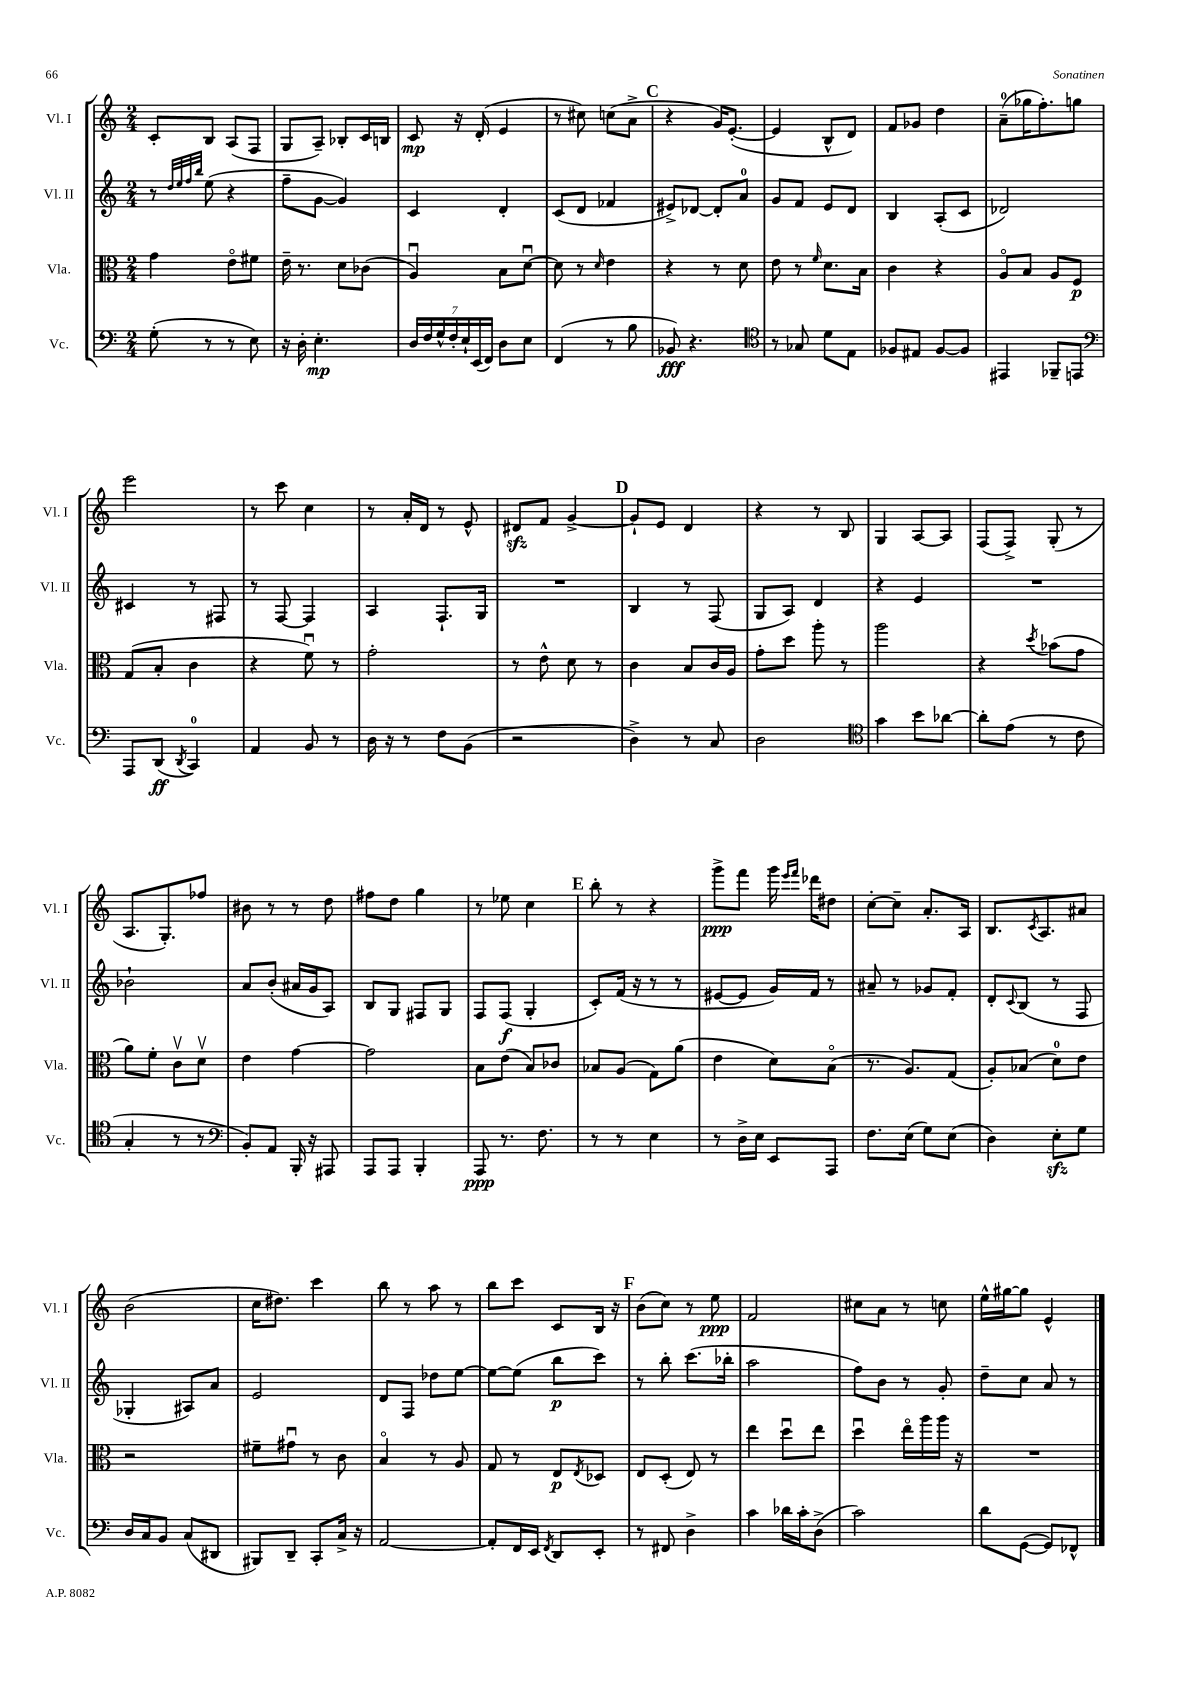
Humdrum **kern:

**kern	**kern	**kern	**kern
*staff4	*staff3	*staff2	*staff1
*clefF4	*clefC3	*clefG2	*clefG2
*k[]	*k[]	*k[]	*k[]
*M2/4	*M2/4	*M2/4	*M2/4
(8G'	4g	8r	8c'
.	.	32qqdd	.
.	.	32qqee	.
.	.	32qqff	.
.	.	32qqbb	.
8r	.	(8ee	8B
8r	8eo	4r	(8A
8E)	8f#	.	8F
=	=	=	=
16r	16e~	8ff~	8G
16D'	8.r	.	.
4.E'	.	[8g	8A~)
.	8d	4g])	8B-'
.	(8c-	.	16c
.	.	.	16B
=	=	=	=
28D	4Au)	4c	8c
28F	.	.	.
28G^^	.	.	.
28F'	.	.	.
.	.	.	16r
28E`	.	.	.
(28EE	.	.	.
.	.	.	(16d'
28FF)	.	.	.
8D	8B	4d'	4e
8E	[8du	.	.
=	=	=	=
(4FF	8d]	(8c	8r
.	8r	8d	8cc#)
.	16qqd	.	.
8r	4e	4f-	(8cc
8B	.	.	8a^
=	=	=	=
8BB-)	4r	8e#^)	4r
4.r	.	[8d-	.
.	8r	8d-']	16g)
.	.	.	([8.e'
.	8d	8a	.
=	=	=	=
*clefC4	*	*	*
8r	8e	8g	4e]
8G-	8r	8f	.
.	16qqf	.	.
8d	8.d	8e	8B^^
8E	.	8d	8d)
.	16B	.	.
=	=	=	=
8F-	4c	4B	8f
8E#	.	.	8g-
[8F-	4r	(8A'	4dd
8F-]	.	8c	.
=	=	=	=
4EE#	8Ao	2d-)	(8a~
.	8B	.	16gg-
.	.	.	8.ff')
8FF-~	8A	.	.
8EE	8F	.	8gg
=	=	=	=
*clefF4	*	*	*
8AAA	(8G	4c#	2eee
(8DD	8B'	.	.
8qDD	.	.	.
4CC)	4c	8r	.
.	.	8F#	.
=	=	=	=
4AA	4r	8r	8r
.	.	[8F	8ccc
8BB	8fu)	4F]	4cc
8r	8r	.	.
=	=	=	=
16D	2g'	4A	8r
16r	.	.	.
8r	.	.	16a'
.	.	.	16d
8F	.	8.F`	8r
(8BB	.	.	8e^^
.	.	16G	.
=	=	=	=
2r	8r	2r	8d#
.	8e^^	.	8f
.	8d	.	[4g^
.	8r	.	.
=	=	=	=
4D^)	4c	4B	8g`]
.	.	.	8e
8r	8B	8r	4d
8C	16c	(8F	.
.	16A	.	.
=	=	=	=
2D	8g'	8G	4r
.	8dd	8A)	.
.	8aa'	4d	8r
.	8r	.	8B
=	=	=	=
*clefC4	*	*	*
4g	2aa	4r	4G
8b	.	4e	[8A
[8a-	.	.	8A]
=	=	=	=
8a-']	4r	2r	(8F
(8e	.	.	8F^)
.	8qdd	.	.
8r	(8b-	.	(8G'
8c	8g	.	8r
=	=	=	=
4G'	8a)	2b-`	8.A
.	8f'	.	.
.	.	.	8.G')
8r	8cv	.	.
8r	8dv	.	8ff-
=	=	=	=
*clefF4	*	*	*
8BB')	4e	8a	8b#
8AA	.	(8b'	8r
16BBB'	[4g	16a#	8r
16r	.	16g	.
8AAA#	.	8A)	8dd
=	=	=	=
8AAA	2g]	8B	8ff#
8AAA	.	8G	8dd
4BBB'	.	8F#	4gg
.	.	8G	.
=	=	=	=
8AAA	8B	8F	8r
8.r	(8e	(8F	8ee-
.	8B)	4G'	4cc
8.F	.	.	.
.	8c-	.	.
=	=	=	=
8r	8B-	8c')	8bb'
8r	(8A	(16f	8r
.	.	16r	.
4E	8G)	8r	4r
.	(8a	8r	.
=	=	=	=
8r	4e	[8e#	8ggg^
16D^	.	8e#]	8fff
16E	.	.	.
8EE	8d)	16g)	16ggg
.	.	.	16qqeee
.	.	.	16qqfff
.	.	16f	16ddd-
8AAA	(8Bo	8r	8dd#
=	=	=	=
8.F	8.r	8a#~	[8cc'
.	.	8r	8cc~]
(16E	8.A)	.	.
8G)	.	8g-	8.a'
(8E	(8G	8f'	.
.	.	.	16A
=	=	=	=
4D)	8A')	8d'	8.B
.	.	8qqc	.
.	(8B-	(8B	.
.	.	.	8qc
.	.	.	8.A
8E'	8d)	8r	.
8G	8e	8F	8a#
=	=	=	=
16D	2r	4G-'	(2b
16C	.	.	.
8BB	.	.	.
(8C	.	8A#)	.
8DD#	.	8a	.
=	=	=	=
8BBB#)	8f#~	2e	16cc
.	.	.	8.dd#)
8DD~	8g#u	.	.
8CC'	8r	.	4ccc
16C^	8c	.	.
16r	.	.	.
=	=	=	=
[2AA	4Bo	8d	8bb
.	.	8F	8r
.	8r	8dd-	8aa
.	8A	[8ee	8r
=	=	=	=
8AA']	8G	8ee_	8bb
16FF	8r	(8ee]	8ccc
16EE	.	.	.
8qFF	.	.	.
8DD	8E	8bb	8c
.	8qE	.	.
8EE'	8D-	8ccc)	16B
.	.	.	16r
=	=	=	=
8r	8E	8r	(8b
8FF#	(8D'	8bb'	8cc)
4D^	8E)	(8.ccc	8r
.	8r	.	8ee
.	.	16bb-'	.
=	=	=	=
4c	4ee	2aa	2f
16d-	8ddu	.	.
16c'	.	.	.
(8D^	8ee	.	.
=	=	=	=
2c)	4ddu	8ff)	8cc#
.	.	8b	8a
.	16eeo	8r	8r
.	16aa	.	.
.	16aa	8g'	8cc
.	16r	.	.
=	=	=	=
8d	2r	8dd~	16ee^^
.	.	.	[16gg#
([8GG	.	8cc	8gg#]
8GG])	.	8a	4e^^
8FF-^^	.	8r	.
==	==	==	==
*-	*-	*-	*-
